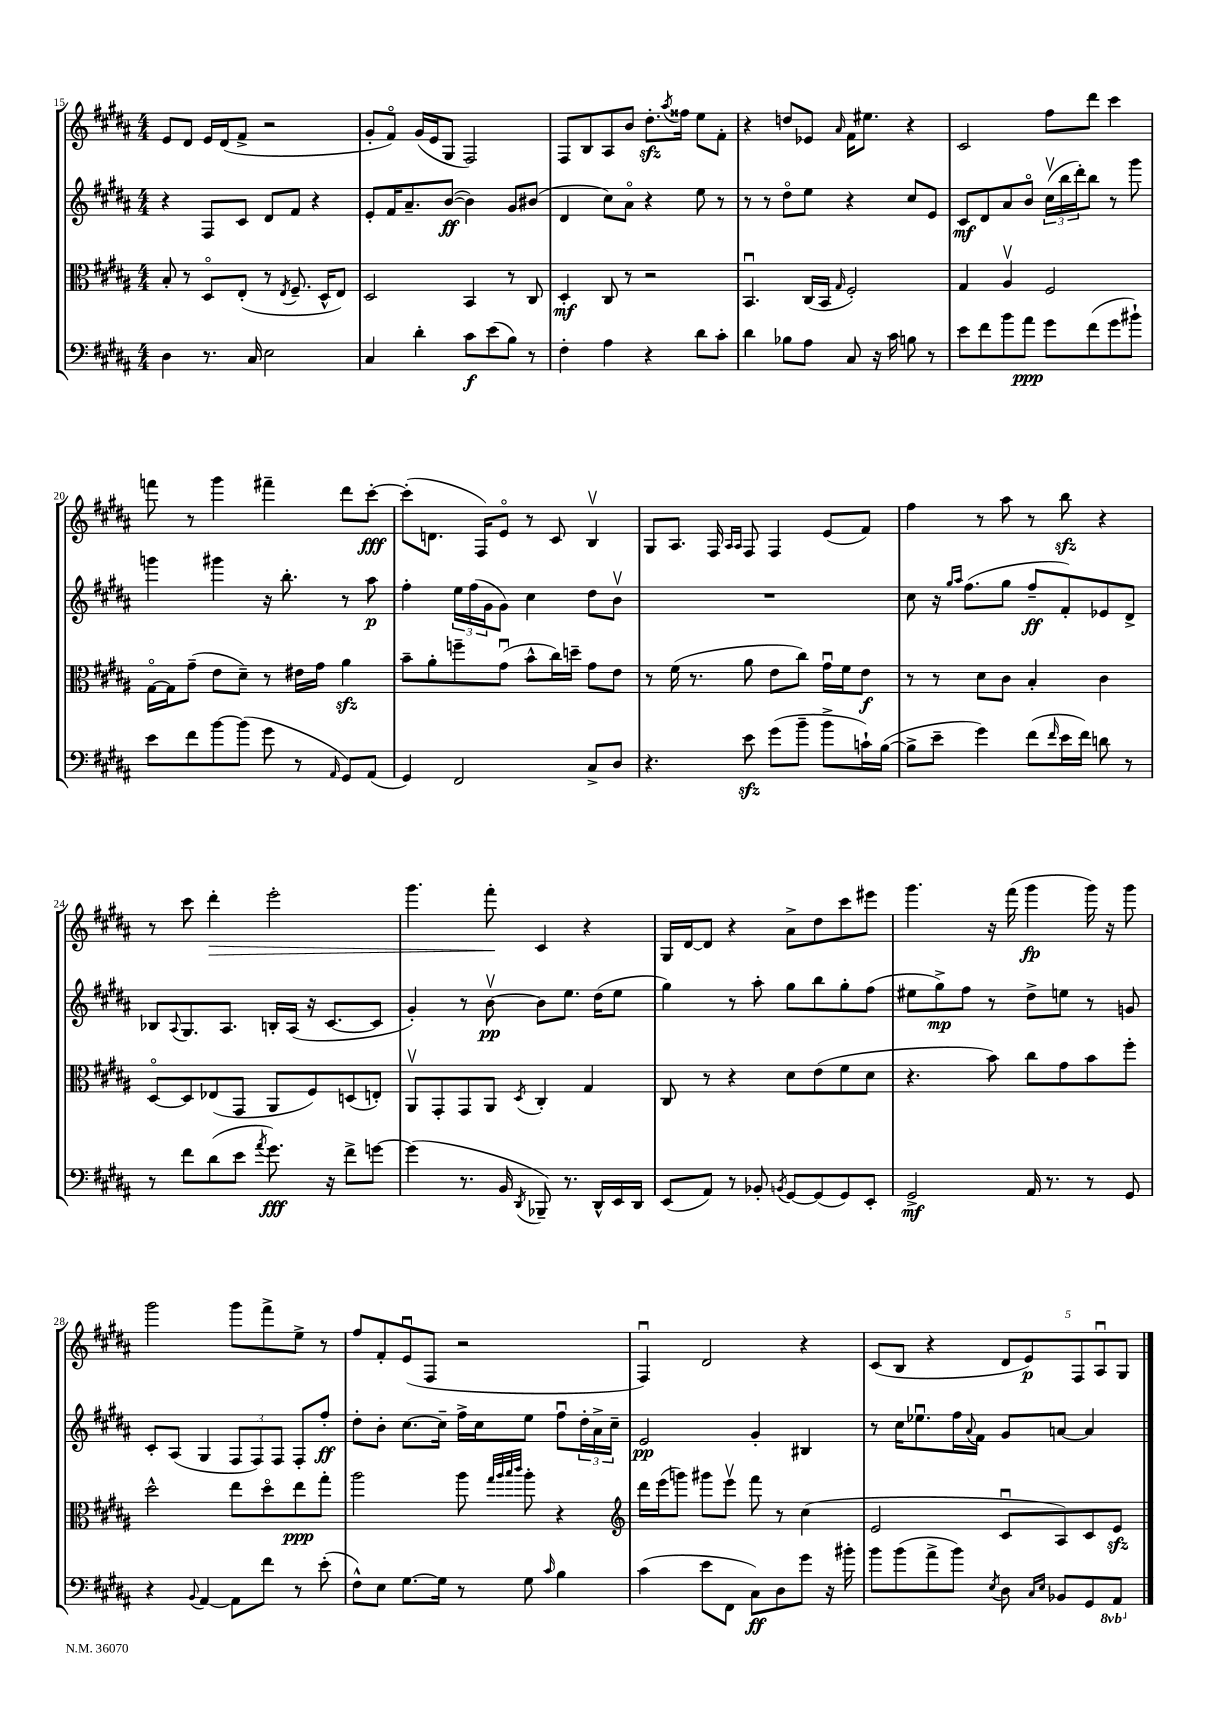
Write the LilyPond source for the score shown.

<<
\new StaffGroup <<
\new Staff = "s0" {
    \clef treble \key b \major \numericTimeSignature \time 4/4
    e'8 dis'8 e'16 dis'16( fis'8-> r2 |
    gis'8-. fis'8\flageolet) gis'16( e'16 gis8 fis2) |
    fis8 b8 ais8 b'8 dis''8.-.\sfz \acciaccatura { ais''8 } fisis''16 e''8 fis'8-. |
    r4 d''8 ees'8 \grace { ais'16 } fis'16 eis''8. r4 |
    cis'2 fis''8 dis'''8 cis'''4 |
    f'''8 r8 gis'''4 fis'''4-- dis'''8 cis'''8~-.\fff |
    cis'''8-.( d'8. fis16) e'8\flageolet r8 cis'8 b4\upbow |
    gis8 ais8. fis16 \grace { ais16 ais16 } fis8 fis4 e'8( fis'8) |
    fis''4 r8 ais''8 r8 b''8\sfz r4 |
    r8 cis'''8 dis'''4-.\> e'''2-. |
    gis'''4. fis'''8-.\! cis'4 r4 |
    gis16 dis'16~ dis'8 r4 ais'8-> dis''8 cis'''8 eis'''8 |
    gis'''4. r16 fis'''16( gis'''4\fp gis'''16) r16 gis'''8 |
    gis'''2 gis'''8 fis'''8-> e''8-> r8 |
    fis''8 fis'8-. e'8\downbow( fis8 r2 |
    fis4\downbow) dis'2 r4 |
    cis'8( b8 r4 \tuplet 5/4 { dis'8 e'8\p) fis8 ais8\downbow gis8 } \bar "|." |
}
\new Staff = "s1" {
    \clef treble \key b \major \numericTimeSignature \time 4/4
    r4 fis8 cis'8 dis'8 fis'8 r4 |
    e'8-. fis'16 ais'8.-- b'8~\ff( b'4) gis'8 bis'8( |
    dis'4 cis''8) ais'8\flageolet r4 e''8 r8 |
    r8 r8 dis''8\flageolet e''8 r4 cis''8 e'8 |
    cis'8\mf dis'8 ais'8 b'8\flageolet \tuplet 3/2 { cis''16\upbow( b''16 dis'''16-.) } b''8 r8 gis'''8 |
    g'''4 gis'''4 r16 b''8.-. r8 ais''8\p |
    fis''4-. \tuplet 3/2 { e''16 fis''16( gis'16 } gis'8) cis''4 dis''8 b'8\upbow |
    R1 |
    cis''8 r16 \grace { gis''16 ais''16 } fis''8.( gis''8 fis''8--\ff fis'8-.) ees'8 dis'8-> |
    bes8 \appoggiatura { ais8 } gis8. ais8. b16-. ais16( r16 cis'8.~ cis'8 |
    gis'4-.) r8 b'8~\upbow\pp b'8 e''8. dis''16( e''8 |
    gis''4) r8 ais''8-. gis''8 b''8 gis''8-. fis''8( |
    eis''8 gis''8->\mp) fis''8 r8 dis''8-> e''8 r8 g'8 |
    cis'8-. ais8( gis4 \tuplet 3/2 { fis8 fis8) fis8 } fis8-. fis''8-.\ff |
    dis''8-. b'8-. cis''8.~ cis''16-- fis''16-> cis''16 e''8 fis''8\downbow \tuplet 3/2 { dis''16-. ais'16-> cis''16-- } |
    e'2\pp gis'4-. bis4 |
    r8 cis''16 ees''8.\downbow fis''16 \appoggiatura { ais'8 } fis'16 gis'8 a'8~ a'4 \bar "|." |
}
\new Staff = "s2" {
    \clef alto \key b \major \numericTimeSignature \time 4/4
    b8-. r8 dis8\flageolet e8-.( r8 \acciaccatura { e8 } fis8.-- dis16-^ e8) |
    dis2 b,4 r8 cis8 |
    dis4-.\mf cis8 r8 r2 |
    b,4.\downbow cis16( b,16 \grace { gis16 } fis2-.) |
    gis4 ais4\upbow fis2 |
    gis16~\flageolet gis16 gis'8--( e'8 dis'8--) r8 eis'16 gis'16 ais'4\sfz |
    b'8-- ais'8-. f''8-- gis'8\downbow( b'8-^ cis''16) d''16-- gis'8 e'8 |
    r8 fis'16( r8. ais'8 e'8 cis''8) gis'16\downbow fis'16 e'8\f |
    r8 r8 dis'8 cis'8 b4-. cis'4 |
    dis8~\flageolet dis8 ees8( gis,8 ais,8 fis8) d8( e8-.) |
    ais,8\upbow gis,8-. gis,8 ais,8 \acciaccatura { dis8 } cis4-. gis4 |
    cis8 r8 r4 dis'8 e'8( fis'8 dis'8 |
    r4. b'8) cis''8 gis'8 b'8 fis''8-. |
    dis''2-^ e''8 dis''8\flageolet e''8\ppp gis''8-. |
    ais''2 ais''8 \grace { gis''32 ais''32 b''32 cis'''32 } ais''8-. r4 |
    \clef treble dis'''16 e'''16( g'''8) gis'''8 e'''8\upbow fis'''8 r8 cis''4( |
    e'2 cis'8\downbow ais8) cis'8 e'8\sfz \bar "|." |
}
\new Staff = "s3" {
    \clef bass \key b \major \numericTimeSignature \time 4/4 \set Staff.ottavationMarkups = #ottavation-simple-ordinals
    dis4 r8. cis16 e2 |
    cis4 dis'4-. cis'8\f e'8( b8) r8 |
    fis4-. ais4 r4 dis'8 cis'8-. |
    dis'4 bes8 ais8 cis8 r16 cis'16 b8 r8 |
    e'8 fis'8 b'8 ais'8\ppp gis'8 fis'8( gis'8 bis'8-!) |
    e'8 fis'8 b'8~ b'8( gis'8 r8 \grace { ais,16 } gis,8) ais,8( |
    gis,4) fis,2 cis8-> dis8 |
    r4. e'8\sfz gis'8( b'8-- b'8-> c'16-!) b16~( |
    b8-> e'8-- gis'4) fis'8( \grace { fis'16 } e'16 fis'16) d'8 r8 |
    r8 fis'8 dis'8( e'8 \acciaccatura { ais'8 } gis'8.\fff) r16 fis'8-> g'8~ |
    g'4( r8. b,16 \acciaccatura { dis,8 } bes,,8--) r8. dis,16-^ e,16 dis,16 |
    e,8( ais,8) r8 bes,8-. \acciaccatura { b,8 } gis,8~ gis,8( gis,8) e,8-. |
    gis,2->\mf ais,16 r8. r8 gis,8 |
    r4 \appoggiatura { b,8 } ais,4~ ais,8 fis'8 r8 e'8-.( |
    fis8-^) e8 gis8.~ gis16 r8 gis8 \grace { cis'16 } b4 |
    cis'4( e'8 fis,8 cis8\ff) dis8 gis'8 r16 bis'16-. |
    b'8 b'8( ais'8-> b'8) \acciaccatura { e8 } dis8 \grace { cis16 e16 } bes,8 gis,8 \ottava #-1 ais,,8 \ottava #0 \bar "|." |
}
>>
>>
\layout { \context { \Score currentBarNumber = #15 } }
